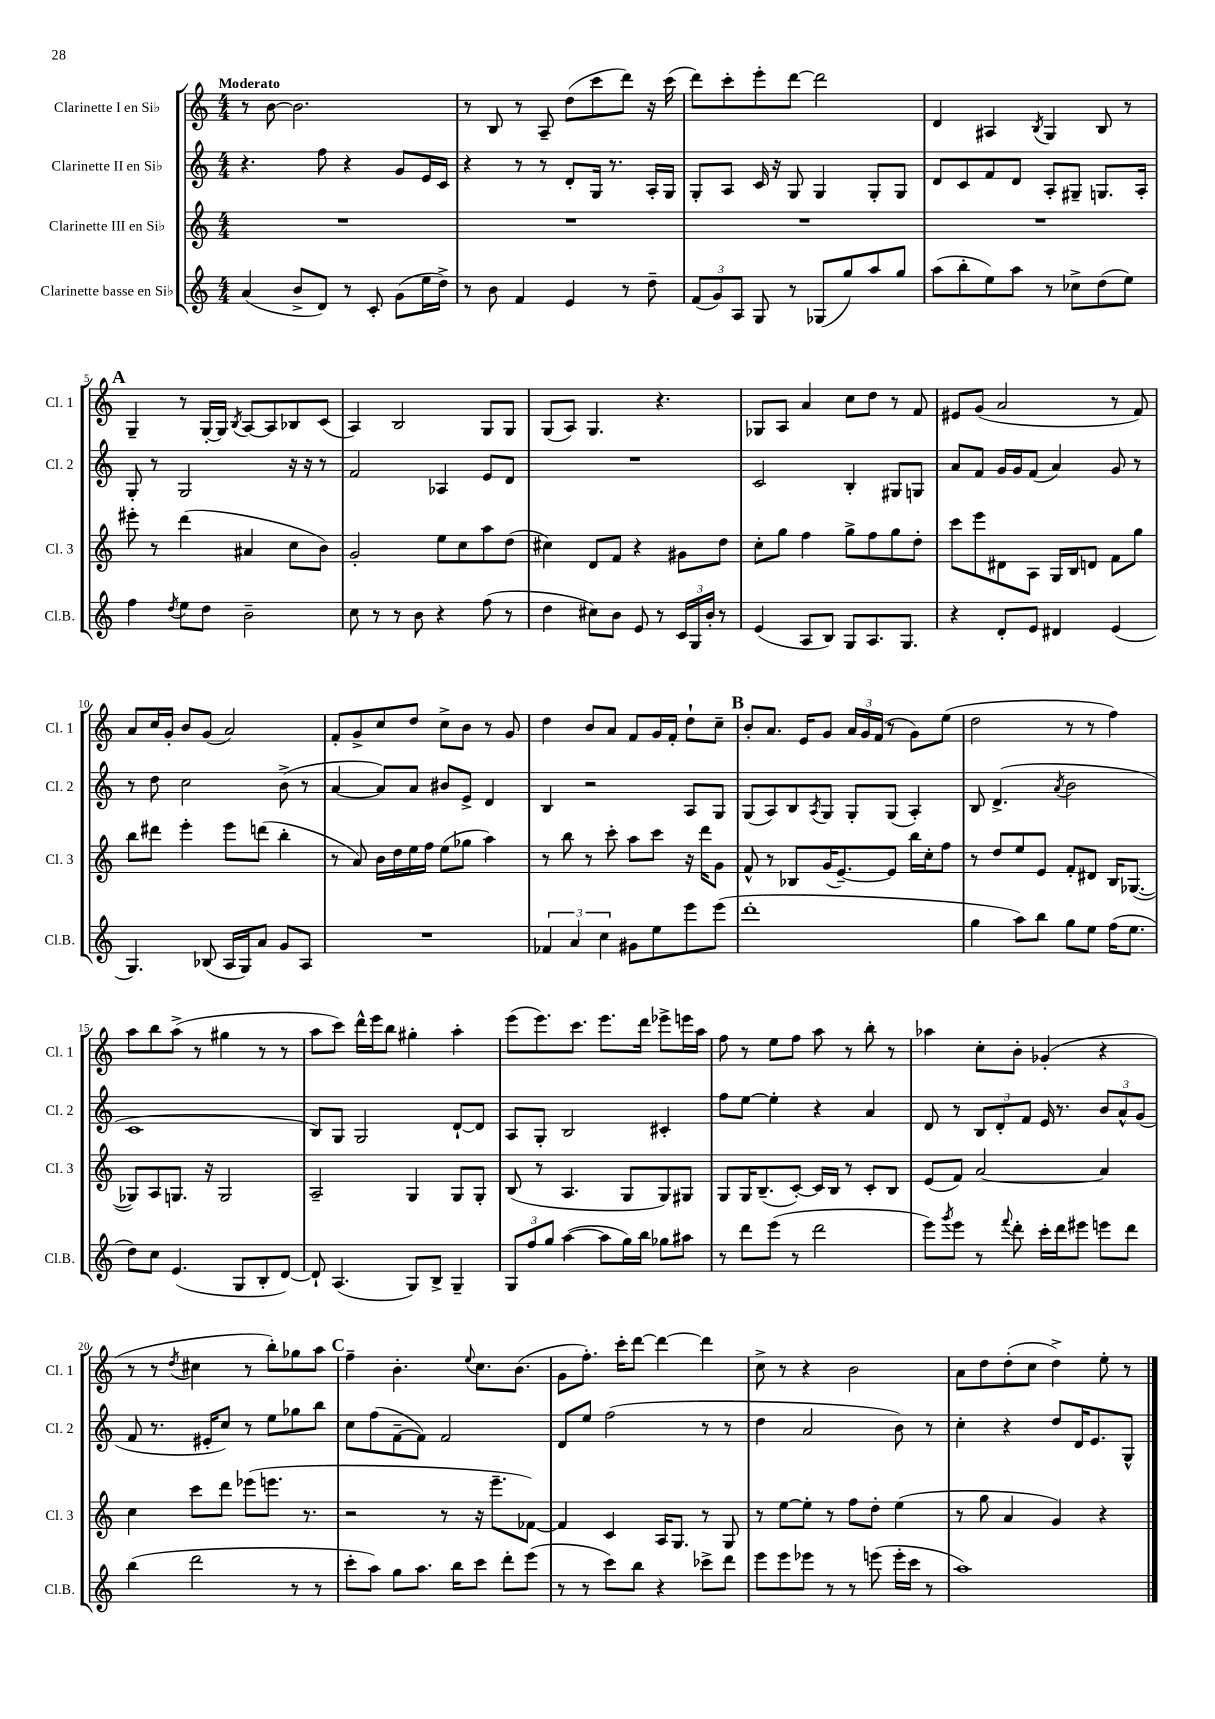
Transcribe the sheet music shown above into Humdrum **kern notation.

**kern	**kern	**kern	**kern
*staff4	*staff3	*staff2	*staff1
*clefG2	*clefG2	*clefG2	*clefG2
*k[]	*k[]	*k[]	*k[]
*M4/4	*M4/4	*M4/4	*M4/4
(4a	1r	4.r	8r
.	.	.	[8b
8b^	.	.	2.b]
8d)	.	8ff	.
8r	.	4r	.
8c'	.	.	.
(8g	.	8g	.
16ee	.	16e	.
16dd^)	.	16c	.
=	=	=	=
8r	1r	4r	8r
8b	.	.	8B
4f	.	8r	8r
.	.	8r	8A~
4e	.	8d'	(8dd
.	.	16G	8ccc
.	.	8.r	.
8r	.	.	8ddd)
8dd~	.	16A'	16r
.	.	16G	(16ccc
=	=	=	=
(12f	1r	8G'	8ddd)
12g)	.	.	.
.	.	8A	8ccc'
12A	.	.	.
8G	.	16c	8eee'
.	.	16r	.
8r	.	8G	[8ddd
(8G-	.	4G	2ddd]
8gg)	.	.	.
8aa	.	8G'	.
8gg	.	8G	.
=	=	=	=
(8aa	1r	8d	4d
8bb'	.	8c	.
8ee)	.	8f	4A#
8aa	.	8d	.
.	.	.	8qB
8r	.	8A'	4G
8cc-^	.	8G#~	.
(8dd	.	8.G	8B
8ee)	.	.	8r
.	.	16A'	.
=	=	=	=
4ff	8eee#'	8G'	4G~
.	8r	8r	.
8qdd	.	.	.
8ee	(4ddd	2G	8r
8dd	.	.	[16G'
.	.	.	16G]
.	.	.	8qB
2b~	4a#	.	[8A
.	.	.	8A]
.	8cc	16r	8B-
.	.	16r	.
.	8b)	8r	(8c
=	=	=	=
8cc	2g'	2f	4A)
8r	.	.	.
8r	.	.	2B
8b	.	.	.
4r	8ee	4A-	.
.	8cc	.	.
(8ff	8aa	8e	8G
8r	(8dd	8d	8G
=	=	=	=
4dd	4cc#)	1r	(8G
.	.	.	8A)
8cc#)	8d	.	4.G
8b	8f	.	.
8e	4r	.	.
8r	.	.	4.r
24c	8g#	.	.
24G	.	.	.
24b'	.	.	.
8r	8dd	.	.
=	=	=	=
(4e	8cc'	2c	8G-
.	8gg	.	8A
8A	4ff	.	4a
8B)	.	.	.
8G	8gg^	4B'	8cc
8.A	8ff	.	8dd
.	8gg	8G#	8r
8.G	.	.	.
.	8dd'	8G	8f
=	=	=	=
4r	8ccc	8a	8e#
.	8eee	8f	(8g
8d'	8d#	16g	2a
.	.	16g	.
8e	8A	(8f	.
4d#	16G	4a)	.
.	16B	.	.
.	8d	.	.
(4e	8f	8g	8r
.	8gg	8r	8f)
=	=	=	=
4.G)	8bb	8r	8a
.	8ddd#	8dd	16cc
.	.	.	16g'
.	4eee'	2cc	8b
(8B-	.	.	(8g
16A	8eee	.	2a)
16G)	.	.	.
8a	(8ddd	.	.
8g	4bb'	(8b^	.
8A	.	8r	.
=	=	=	=
1r	8r	[4a	8f'
.	8a)	.	8g^
.	16b	8a])	8cc
.	16dd	.	.
.	16ee	8a	8dd
.	16ff	.	.
.	(8ee	8b#	8cc^
.	8gg-	8e^	8b
.	4aa)	4d	8r
.	.	.	8g
=	=	=	=
6f-	8r	4B	4dd
.	8bb	.	.
6a	.	.	.
.	8r	2r	8b
6cc	.	.	.
.	8ccc'	.	8a
8g#	8aa	.	8f
8ee	8ccc	.	16g
.	.	.	16f'
8eee	16r	8A	8dd`
.	16ddd	.	.
(8eee	8g	8G	8cc~
=	=	=	=
1ddd'	8f^^	(8G	8b'
.	8r	8A)	8.a
.	8B-	8B	.
.	.	.	16e
.	.	8qA	.
.	(16g	8G	8g
.	[8.e~)	.	.
.	.	8G'	24a
.	.	.	24g
.	.	.	(24f
.	8e]	(8G	8r
.	16bb	4A')	8g)
.	16cc'	.	.
.	8ff	.	(8ee
=	=	=	=
4gg	8r	8B	2dd
.	8dd	(4.d^	.
8aa)	8ee	.	.
8bb	8e	.	.
.	.	8qa	.
8gg	8f'	2b	8r
8ee	8d#	.	8r
(16ff	16B	.	4ff)
8.ee	([8.G-	.	.
=	=	=	=
8dd)	8G-])	1c	8aa
8cc	8A	.	8bb
(4.e	8.G	.	(8aa^
.	.	.	8r
.	16r	.	.
.	2G	.	4gg#
8G	.	.	.
8B'	.	.	8r
[8d)	.	.	8r
=	=	=	=
8d`]	2A~	8B)	8aa
(4.A	.	8G	8ccc)
.	.	2G	16ddd^^
.	.	.	16eee
.	.	.	8bb
8G)	4G	.	4gg#'
8B^	.	.	.
4G~	8G	[8d`	4aa'
.	8G'	8d]	.
=	=	=	=
12G	(8B	8A	(8eee
12ff	.	.	.
.	8r	8G'	8.eee)
12gg	.	.	.
([4aa	4.A	2B	.
.	.	.	8.ccc
8aa]	.	.	8.eee
16gg)	8G	.	.
16bb	.	.	16ddd
8gg-	8G)	4c#'	8eee-^
8aa#	8G#	.	16eee
.	.	.	16aa
=	=	=	=
8r	8G	8ff	8ff
8ddd	16G	[8ee	8r
.	(8.B~	.	.
(8eee	.	4ee']	8ee
8r	[8c')	.	8ff
2ddd	16c]	4r	8aa
.	16B	.	.
.	8r	.	8r
.	8c'	4a	8bb'
.	8B	.	8r
=	=	=	=
8eee)	(8e	8d	4aa-
8qggg	.	.	.
8eee	8f)	8r	.
8r	[2a	12B	8cc'
.	.	12d'	.
8qqfff	.	.	.
8ddd'	.	.	8b'
.	.	12f	.
16ccc'	.	16e	(4g-'
16ddd	.	8.r	.
8eee#	.	.	.
8eee	4a]	12b	4r
.	.	12a^^	.
8ddd	.	.	.
.	.	(12g	.
=	=	=	=
(4bb	4cc	8f	8r
.	.	8.r	8r
.	.	.	8qdd
2ddd	8ccc	.	4cc#
.	.	16e#'	.
.	8ddd	8cc)	.
.	(8eee-	8r	8r
.	8.eee	8ee	8bb')
8r	.	8gg-	8gg-
.	8.r	.	.
8r	.	8bb	8aa
=	=	=	=
8ccc'	2r	8cc	4ff~
8aa)	.	(8ff	.
8gg	.	[8f~	4.b'
8.aa	.	8f])	.
.	8r	2f	.
16bb	.	.	.
.	.	.	8qqee
8ccc	16r	.	8.cc
.	8.eee~	.	.
8ddd'	.	.	.
.	.	.	(8.b
(8eee	[8f-)	.	.
=	=	=	=
8r	4f-]	8d	8g
8r	.	8ee	8.ff')
8ccc)	4c	(2ff	.
.	.	.	16ccc'
8bb	.	.	[8ddd
4r	16A	.	4ddd_
.	8.G	.	.
8ccc-^	8r	8r	4ddd]
8ddd	8G	8r	.
=	=	=	=
8eee	8r	4dd	8cc^
8eee	[8ee	.	8r
8eee-	8ee']	2a	4r
8r	8r	.	.
8r	8ff	.	2b
(8eee	8dd'	.	.
16eee'	(4ee	8b)	.
16ccc	.	.	.
8r	.	8r	.
=	=	=	=
1aa)	8r	4cc'	8a
.	8gg	.	8dd
.	4a	4r	(8dd'
.	.	.	8cc
.	4g)	8dd	4dd^)
.	.	16d	.
.	.	8.e	.
.	4r	.	8ee'
.	.	8G^^	8r
==	==	==	==
*-	*-	*-	*-
